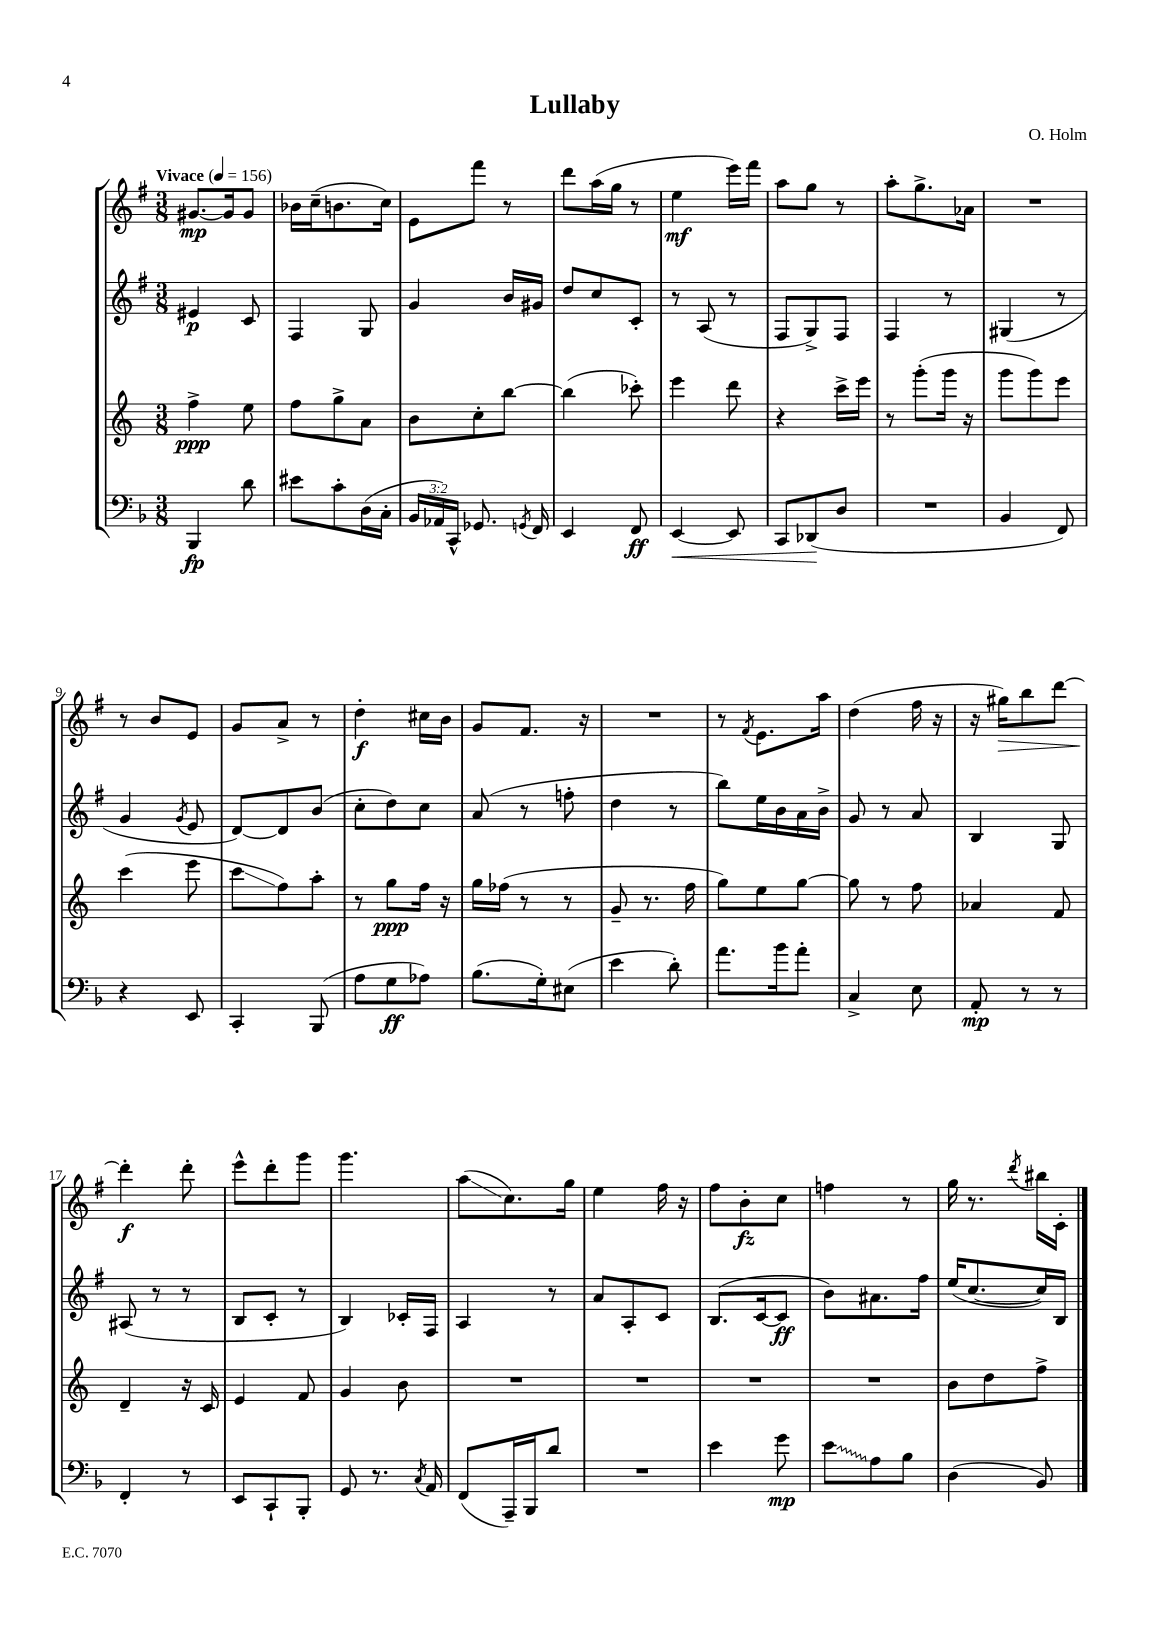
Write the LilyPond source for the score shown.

\header { title = "Lullaby" composer = "O. Holm" }
<<
\new StaffGroup <<
\new Staff = "s0" {
    \clef treble \key g \major \numericTimeSignature \time 3/8 \tempo "Vivace" 4 = 156
    \autoBeamOff gis'8.[~\mp gis'16 gis'8] |
    bes'16[ c''16--( b'8. c''16]) |
    e'8[ fis'''8] r8 |
    d'''8[ a''16( g''16] r8 |
    e''4\mf e'''16[) fis'''16] |
    a''8[ g''8] r8 |
    a''8[-. g''8.-> aes'16] |
    R4. |
    r8 b'8[ e'8] |
    g'8[ a'8]-> r8 |
    d''4-.\f cis''16[ b'16] |
    g'8[ fis'8.] r16 |
    R4. |
    r8 \acciaccatura { fis'8 } e'8.[ a''16] |
    d''4( fis''16 r16 |
    r16 gis''16[\>) b''8 d'''8]~ |
    d'''4-.\f\! d'''8-. |
    e'''8[-^ d'''8-. g'''8] |
    g'''4. |
    a''8[\glissando( c''8.) g''16] |
    e''4 fis''16 r16 |
    fis''8[ b'8-.\fz c''8] |
    f''4 r8 |
    g''16 r8. \acciaccatura { d'''8 } bis''16[ c'16]-. \bar "|." |
}
\new Staff = "s1" {
    \clef treble \key g \major \numericTimeSignature \time 3/8
    \autoBeamOff eis'4\p c'8 |
    fis4 g8 |
    g'4 b'16[ gis'16] |
    d''8[ c''8 c'8]-. |
    r8 a8( r8 |
    fis8[ g8->) fis8] |
    fis4 r8 |
    gis4( r8 |
    g'4 \acciaccatura { g'8 } e'8 |
    d'8[~) d'8 b'8]( |
    c''8[-. d''8) c''8] |
    a'8( r8 f''8-. |
    d''4 r8 |
    b''8[) e''16 b'16 a'16 b'16]-> |
    g'8 r8 a'8 |
    b4 g8 |
    ais8( r8 r8 |
    b8[ c'8]-. r8 |
    b4) ces'16[-. fis16] |
    a4 r8 |
    a'8[ a8-. c'8] |
    b8.[( c'16~ c'8]\ff |
    b'8[) ais'8. fis''16] |
    e''16[( c''8.~ c''16) b16] \bar "|." |
}
\new Staff = "s2" {
    \clef treble \key c \major \numericTimeSignature \time 3/8
    \autoBeamOff f''4->\ppp e''8 |
    f''8[ g''8-> a'8] |
    b'8[ c''8-. b''8]~ |
    b''4( ces'''8-.) |
    e'''4 d'''8 |
    r4 c'''16[-> e'''16] |
    r8 g'''8[-.( g'''16] r16 |
    g'''8[ g'''8) e'''8] |
    c'''4( e'''8 |
    c'''8[\glissando f''8) a''8]-. |
    r8 g''8[\ppp f''16] r16 |
    g''16[ fes''16]( r8 r8 |
    g'8-- r8. f''16 |
    g''8[) e''8 g''8]~ |
    g''8 r8 f''8 |
    aes'4 f'8 |
    d'4-- r16 c'16 |
    e'4 f'8 |
    g'4 b'8 |
    R4. |
    R4. |
    R4. |
    R4. |
    b'8[ d''8 f''8]-> \bar "|." |
}
\new Staff = "s3" {
    \clef bass \key f \major \numericTimeSignature \time 3/8 \override Staff.TupletNumber.text = #tuplet-number::calc-fraction-text
    \autoBeamOff bes,,4\fp d'8 |
    eis'8[ c'8-. d16( c16]-. |
    \tuplet 3/2 { bes,16[ aes,16) c,16]-^ } ges,8. \acciaccatura { g,8 } f,16 |
    e,4 f,8\ff |
    e,4~\< e,8 |
    c,8[ des,8\!( d8] |
    R4. |
    bes,4 f,8) |
    r4 e,8 |
    c,4-. bes,,8( |
    a8[ g8\ff aes8]) |
    bes8.[( g16-.) eis8]( |
    e'4 d'8-.) |
    a'8.[ bes'16 a'8]-. |
    c4-> e8 |
    a,8-.\mp r8 r8 |
    f,4-. r8 |
    e,8[ c,8-! bes,,8]-. |
    g,8 r8. \acciaccatura { c8 } a,16 |
    f,8[( a,,16--) bes,,16 d'8] |
    R4. |
    e'4 g'8\mp |
    \once \override Glissando.style = #'zigzag e'8[\glissando a8 bes8] |
    d4( bes,8) \bar "|." |
}
>>
>>
